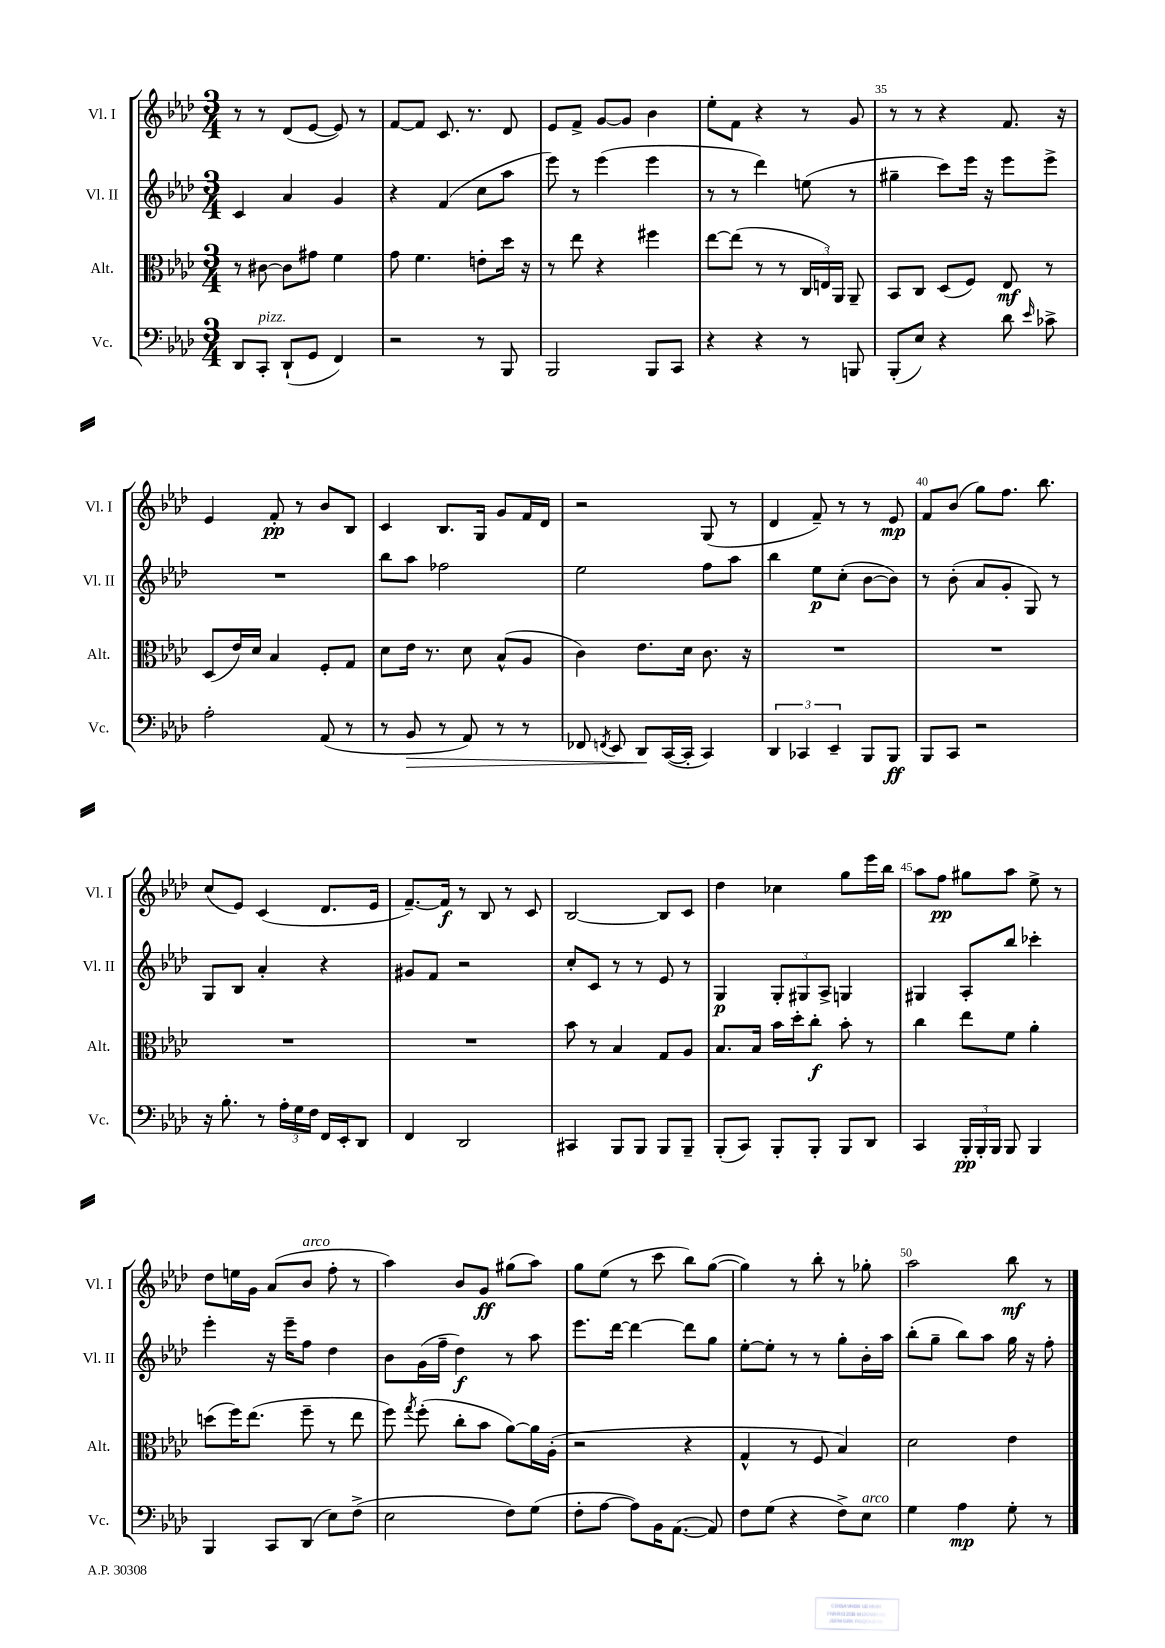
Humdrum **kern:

**kern	**kern	**kern	**kern
*staff4	*staff3	*staff2	*staff1
*clefF4	*clefC3	*clefG2	*clefG2
*k[b-e-a-d-]	*k[b-e-a-d-]	*k[b-e-a-d-]	*k[b-e-a-d-]
*M3/4	*M3/4	*M3/4	*M3/4
8DD-	8r	4c	8r
8CC'	[8c#	.	8r
(8DD-`	8c#]	4a-	(8d-
8GG	8g#	.	[8e-
4FF)	4f	4g	8e-])
.	.	.	8r
=	=	=	=
2r	8g	4r	[8f
.	4.f	.	8f]
.	.	(4f	8.c
.	.	.	8.r
8r	8e'	8cc	.
8BBB-	16dd-	8aa-	8d-
.	16r	.	.
=	=	=	=
2BBB-	8r	8eee-)	8e-
.	8ee-	8r	8f^
.	4r	(4eee-	[8g
.	.	.	8g]
8BBB-	4ff#	4eee-	4b-
8CC	.	.	.
=	=	=	=
4r	[8ee-	8r	8ee-'
.	(8ee-]	8r	8f
4r	8r	4ddd-)	4r
.	8r	.	.
8r	24C	(8ee	8r
.	24E)	.	.
.	24AA-	.	.
8BBB	8AA-~	8r	8g
=	=	=	=
(8BBB-'	8BB-	4gg#~	8r
8E-)	8C	.	8r
4r	(8D-	8ccc)	4r
.	8F)	16eee-	.
.	.	16r	.
8d-	8E-	8eee-	8.f
16qqe-	.	.	.
8c-^	8r	8eee-^	.
.	.	.	16r
=	=	=	=
2A-'	(8D-	2.r	4e-
.	16e-)	.	.
.	16d-	.	.
.	4B-	.	8f'
.	.	.	8r
(8AA-	8F'	.	8b-
8r	8G	.	8B-
=	=	=	=
8r	8d-	8bb-	4c
8BB-	16e-	8aa-	.
.	8.r	.	.
8r	.	2ff-	8.B-
8AA-)	8d-	.	.
.	.	.	16G
8r	(8B-^^	.	8g
8r	8A-	.	16f
.	.	.	16d-
=	=	=	=
8FF-	4c)	2ee-	2r
8qFF	.	.	.
8EE-	.	.	.
8DD-	8.e-	.	.
([16CC	.	.	.
16CC']	16d-	.	.
4CC)	8.c	8ff	(8G
.	.	8aa-	8r
.	16r	.	.
=	=	=	=
6DD-	2.r	4bb-	4d-
6CC-	.	.	.
.	.	8ee-	8f~)
6EE-~	.	.	.
.	.	(8cc'	8r
8BBB-	.	[8b-	8r
8BBB-	.	8b-])	8e-
=	=	=	=
8BBB-	2.r	8r	8f
8CC	.	(8b-'	(8b-
2r	.	8a-	8gg)
.	.	8g'	8.ff
.	.	8G)	.
.	.	.	8.bb-
.	.	8r	.
=	=	=	=
16r	2.r	8G	(8cc
8.B-'	.	.	.
.	.	8B-	8e-)
8r	.	4a-'	(4c
24A-'	.	.	.
24G	.	.	.
24F	.	.	.
16FF	.	4r	8.d-
16EE-'	.	.	.
8DD-	.	.	.
.	.	.	16e-
=	=	=	=
4FF	2.r	8g#	[8.f~)
.	.	8f	.
.	.	.	16f]
2DD-	.	2r	8r
.	.	.	8B-
.	.	.	8r
.	.	.	8c
=	=	=	=
4CC#	8b-	8cc'	[2B-
.	8r	8c	.
8BBB-	4B-	8r	.
8BBB-	.	8r	.
8BBB-	8G	8e-	8B-]
8BBB-~	8A-	8r	8c
=	=	=	=
(8BBB-'	8.B-	4G	4dd-
8CC)	.	.	.
.	16B-	.	.
8BBB-'	16b-	12G'	4cc-
.	16dd-'	.	.
.	.	12G#	.
8BBB-'	8cc'	.	.
.	.	12A-^	.
8BBB-	8b-'	4G	8gg
8DD-	8r	.	16eee-
.	.	.	16bb-
=	=	=	=
4CC	4cc	4G#	8aa-
.	.	.	8ff
24BBB-'	8ee-	8A-'	8gg#
24BBB-'	.	.	.
24BBB-	.	.	.
8BBB-	8f	8bb-	8aa-
4BBB-	4a-'	4ccc-'	8ee-^
.	.	.	8r
=	=	=	=
4BBB-	(8dd	4eee-'	8dd-
.	16ff)	.	16ee
.	(8.ee-	.	16g
8CC	.	16r	(8a-
.	.	16eee-~	.
(8DD-	8ff~	8ff	8b-
8E-)	8r	4dd-	8ff'
(8F^	8ee-	.	8r
=	=	=	=
2E-	8ff)	8b-	4aa-)
.	8qgg	.	.
.	(8ff'	(16g	.
.	.	16ff~	.
.	8cc'	4dd-)	8b-
.	8b-	.	8g
8F)	[8a-)	8r	(8gg#
(8G	16a-]	8aa-	8aa-)
.	(16A-'	.	.
=	=	=	=
8F'	2r	8.eee-	8gg
[8A-	.	.	(8ee-
.	.	[16ddd-	.
8A-])	.	4ddd-_	8r
16BB-	.	.	8ccc
([8.AA-	.	.	.
.	4r	8ddd-]	8bb-)
8AA-])	.	8gg	([8gg
=	=	=	=
8F	4G^^	[8ee-'	4gg])
(8G	.	8ee-']	.
4r	8r	8r	8r
.	8F	8r	8bb-'
8F^)	4B-)	8gg'	8r
8E-	.	16b-'	8gg-'
.	.	16aa-	.
=	=	=	=
4G	2d-	(8bb-'	2aa-
.	.	8gg~	.
4A-	.	8bb-)	.
.	.	8aa-	.
8G'	4e-	16gg	8bb-
.	.	16r	.
8r	.	8ff'	8r
==	==	==	==
*-	*-	*-	*-
